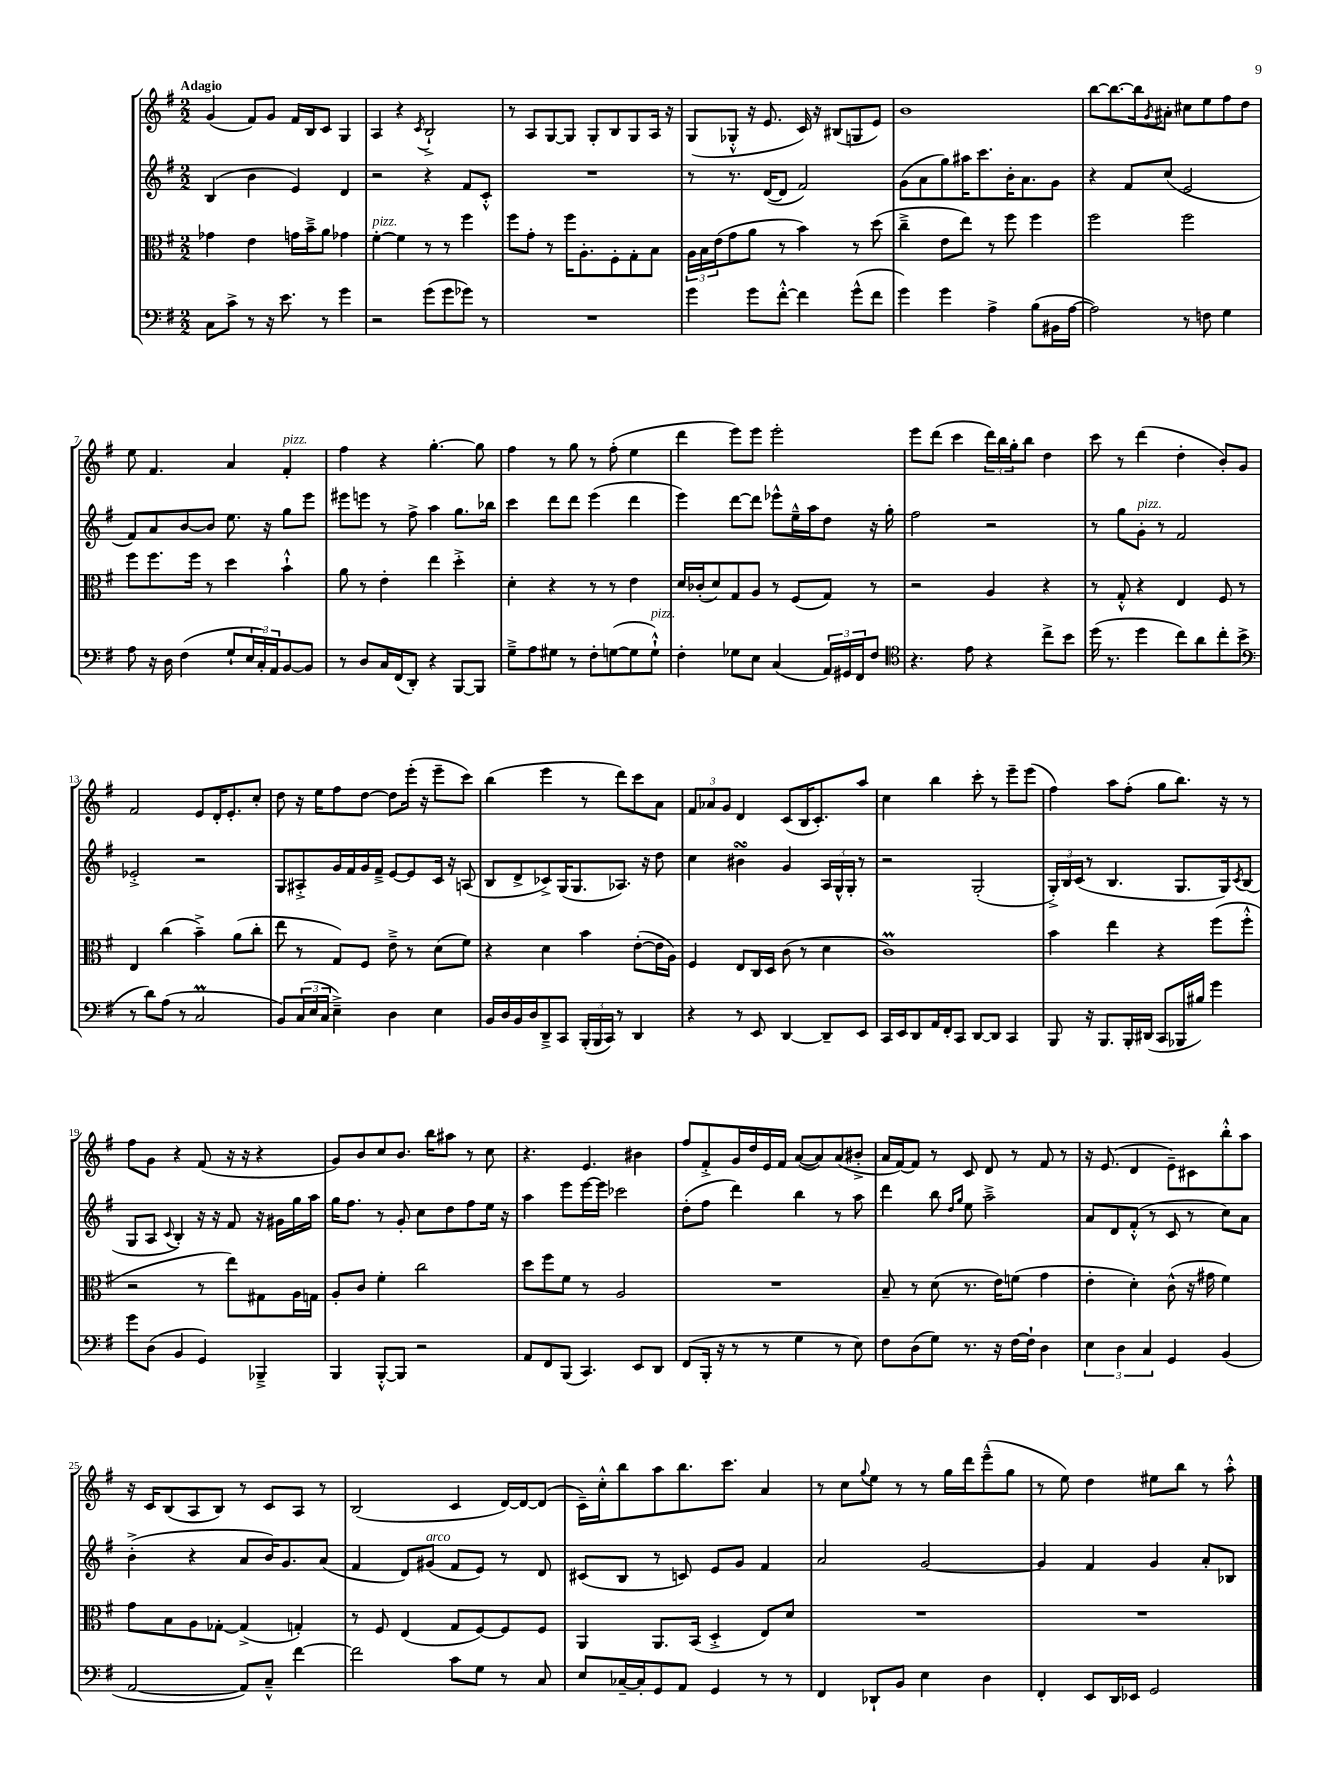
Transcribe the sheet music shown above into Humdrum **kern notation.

**kern	**kern	**kern	**kern
*staff4	*staff3	*staff2	*staff1
*clefF4	*clefC3	*clefG2	*clefG2
*k[f#]	*k[f#]	*k[f#]	*k[f#]
*M2/2	*M2/2	*M2/2	*M2/2
8C	4g-	(4B	(4g
8c^	.	.	.
8r	4e	4b	8f#)
16r	.	.	8g
8.e	.	.	.
.	16g	4e)	16f#
.	16b~^	.	16B
8r	8a	.	8c
4g	4g-	4d	4G
=	=	=	=
2r	[4f#'	2r	4A
.	4f#]	.	4r
.	.	.	8qc
(8g	8r	4r	2B`^
8g	8r	.	.
8g-)	4ff#	8f#	.
8r	.	8c'^^	.
=	=	=	=
1r	8ff#	1r	8r
.	8g'	.	8A
.	8r	.	[8G
.	16ff#	.	8G]
.	8.A'	.	.
.	.	.	8G'
.	8F#'	.	8B
.	8G'	.	8G
.	8B	.	16A
.	.	.	16r
=	=	=	=
4g	24A	8r	(8G
.	24B	.	.
.	(24e	.	.
.	8g	8.r	8G-'^^
8g	8a	.	16r
.	.	([16d	8.e
[8f#'^^	8r	8d]	.
4f#]	4b)	2f#)	16c)
.	.	.	16r
.	.	.	(8B#
(8g^^	8r	.	8G
8f#	(8dd	.	8e)
=	=	=	=
4g)	4cc~^	(8g	1b
.	.	8a	.
4g	8e	8gg)	.
.	8ee)	16aa#	.
.	.	8.ccc	.
4A^	8r	.	.
.	8ff#	16b'	.
.	.	8.a	.
(8B	4ff#	.	.
16BB#	.	8g	.
[16A	.	.	.
=	=	=	=
2A])	2ff#	4r	[8bb
.	.	.	8.bb_
.	.	8f#	.
.	.	.	16bb]
.	.	.	8qg
.	.	(8cc	8a#'
8r	2ff#	2e	8cc#
8F	.	.	8ee
4G	.	.	8ff#
.	.	.	8dd
=	=	=	=
8A	8ff#	8f#)	8ee
16r	8.ff#	8a	4.f#
16D	.	.	.
(4F#	.	[8b	.
.	16ff#	.	.
.	8r	8b]	.
8G`	4dd	8.ee	4a
24E	.	.	.
24C')	.	.	.
.	.	16r	.
24AA	.	.	.
[8BB	4b`^^	8gg	4f#'
8BB]	.	8eee	.
=	=	=	=
8r	8a	8eee#	4ff#
8D	8r	8eee	.
16C	4e'	8r	4r
(16FF#	.	.	.
8DD')	.	8ff#^	.
4r	4ee	4aa	[4.gg'
[8BBB	4dd'^	8.gg	.
8BBB]	.	.	8gg]
.	.	16bb-	.
=	=	=	=
8G~^	4d'	4ccc	4ff#
8A	.	.	.
8G#	4r	8ddd	8r
8r	.	8ddd	8gg
8F#'	8r	(4eee	8r
([8G	8r	.	(8ff#'
8G]	4e	4ddd	4ee
8G`^^)	.	.	.
=	=	=	=
4F#'	16d	4eee)	4ddd
.	(16c-'	.	.
.	8d)	.	.
8G-	8G	[8ddd	8eee)
8E	8A	8ddd]	8eee
(4C	8r	8eee-^^	2eee'
.	(8F#	16ee~^^	.
.	.	16aa	.
24AA)	8G)	8dd	.
24GG#	.	.	.
24FF#	.	.	.
8F#	8r	16r	.
.	.	16gg'	.
=	=	=	=
*clefC4	*	*	*
4.r	2r	2ff#	8eee
.	.	.	(8ddd
.	.	.	4ccc
8e	.	.	.
4r	4A	2r	24ddd)
.	.	.	24bb
.	.	.	24gg'
.	.	.	8bb
8cc^	4r	.	4dd
8b	.	.	.
=	=	=	=
(16dd	8r	8r	8ccc
8.r	.	.	.
.	8G'^^	8gg	8r
4dd	4r	8g'	(4ddd
.	.	8r	.
8cc)	4E	2f#	4dd'
8a	.	.	.
8cc'	8F#	.	8b')
(8b^	8r	.	8g
=	=	=	=
*clefF4	*	*	*
8r	4E	2e-'^	2f#
8d)	.	.	.
(8A	(4cc	.	.
8r	.	.	.
2C	4b~^)	2r	8e
.	.	.	16d'
.	.	.	8.e'
.	(8a	.	.
.	8cc'	.	8cc'
=	=	=	=
8BB)	8ee	8G	8dd
(24C	8r	8A#'^	16r
24E	.	.	.
.	.	.	16ee
24C	.	.	.
4E~^)	8G)	16g	8ff#
.	.	16f#	.
.	8F#	16g	[8dd
.	.	16f#~^	.
4D	8e~^	[8e	8dd]
.	8r	8e]	(16eee'
.	.	.	16r
4E	(8d	16c	8eee~
.	.	16r	.
.	8f#)	(8A	8ccc)
=	=	=	=
16BB	4r	8B	(4bb
16D	.	.	.
16BB	.	8d^	.
16D	.	.	.
8DD~^	4d	8c-^)	4eee
8CC	.	(16G	.
.	.	8.G	.
(24BBB'	4b	.	8r
24BBB	.	.	.
24CC)	.	.	.
8r	.	8.A-)	8ddd)
4DD	([8e'	.	8ccc
.	.	16r	.
.	16e]	8dd	8a
.	16A)	.	.
=	=	=	=
4r	4F#	4cc	12f#
.	.	.	12a-
.	.	.	12g
8r	8E	4b#	4d
8EE	16C	.	.
.	16D	.	.
[4DD	(8c	4g	(8c
.	8r	.	16B
.	.	.	8.c')
8DD~]	4d	24A	.
.	.	24G^^	.
.	.	24G'	.
8EE	.	8r	8aa
=	=	=	=
16CC	1c)	2r	4cc
16EE	.	.	.
8DD	.	.	.
16AA	.	.	4bb
16FF#'	.	.	.
8CC	.	.	.
[8DD	.	(2G'	8ccc'
8DD]	.	.	8r
4CC	.	.	8eee~
.	.	.	(8eee
=	=	=	=
8BBB	4b	24G'^)	4ff#)
.	.	24B	.
.	.	(24c	.
16r	.	8r	.
8.BBB	.	.	.
.	4ee	4.B	8aa
16BBB'	.	.	(8ff#'
(16DD#	.	.	.
8CC	4r	.	8gg
16BBB-	.	8.G	8.bb)
16B#)	.	.	.
4g	(8ff#	.	.
.	.	16G)	16r
.	.	8qc	.
.	8ff#'^^	(8B	8r
=	=	=	=
8g	2r	8G	8ff#
(8D	.	8A	8g
.	.	8qqc	.
4BB	.	4B')	4r
4GG)	8r	16r	(8f#
.	.	16r	.
.	8ee)	8f#	16r
.	.	.	16r
4BBB-~^	8G#	16r	4r
.	.	16g#	.
.	16A	16gg	.
.	16G	16aa	.
=	=	=	=
4BBB	8A'	16gg	8g)
.	.	8.ff#	.
.	8c	.	8b
[8BBB'^^	4f#'	8r	8cc
8BBB]	.	8g'	8.b
2r	2cc	8cc	.
.	.	.	16bb
.	.	8dd	8aa#
.	.	8ff#	8r
.	.	16ee	8cc
.	.	16r	.
=	=	=	=
8AA	8dd	4aa	4.r
8FF#	8ff#	.	.
(8BBB	8f#	8eee	.
4.CC)	8r	[16eee	4.e
.	.	16eee]	.
.	2A	2ccc-	.
8EE	.	.	4b#
8DD	.	.	.
=	=	=	=
(8FF#	1r	(8dd'	8ff#
16BBB'	.	8ff#	8f#'^
16r	.	.	.
8r	.	4ddd)	16g
.	.	.	16dd
8r	.	.	16e
.	.	.	16f#
4G	.	4bb	([8a
.	.	.	8a])
8r	.	8r	(8a
8E)	.	8aa	8b#'^
=	=	=	=
8F#	8B~	4ddd	16a
.	.	.	[16f#)
(8D	8r	.	8f#]
8G)	(8d	8bb	8r
.	.	16qqdd	.
.	.	16qqgg	.
8.r	8.r	8ee	8c
.	.	2aa~^	8d
16r	16e)	.	.
[16F#	(8f	.	8r
16F#`]	.	.	.
4D	4g	.	8f#
.	.	.	8r
=	=	=	=
6E	4e'	8a	16r
.	.	.	(8.e
.	.	8d	.
6D	.	.	.
.	4d')	(8f#'^^	4d
6C	.	.	.
.	.	8r	.
4GG	(8c^^	8c	8e~)
.	16r	8r	8c#
.	16g#	.	.
(4BB	4f#)	8cc)	8bb'^^
.	.	8a	8aa
=	=	=	=
[2AA	8g	(4b'^	16r
.	.	.	16c
.	8B	.	(8B
.	8A	4r	8A
.	[8G-'	.	8B)
8AA])	(4G-^]	8a	8r
8C~^^	.	16b)	8c
.	.	8.g	.
[4f#	4G')	.	8A
.	.	(8a	8r
=	=	=	=
2f#]	8r	4f#	(2B
.	8F#	.	.
.	(4E	8d)	.
.	.	(8g#	.
8c	8G	8f#	4c
8G	[8F#)	8e)	.
8r	8F#]	8r	[16d)
.	.	.	16d_
8C	8F#	8d	(8d]
=	=	=	=
8E	4AA	(8c#	16c~)
.	.	.	16cc'^^
[16C-~	.	8B	8bb
16C-']	.	.	.
8GG	8.AA	8r	8aa
8AA	.	8c)	8.bb
.	(16BB	.	.
4GG	4D'^	8e	.
.	.	.	8.ccc
.	.	8g	.
8r	8E)	4f#	4a
8r	8d	.	.
=	=	=	=
4FF#	1r	2a	8r
.	.	.	8cc
.	.	.	8qqgg
8DD-`	.	.	8ee
8BB	.	.	8r
4E	.	[2g	8r
.	.	.	16gg
.	.	.	16ddd
4D	.	.	(8eee~^^
.	.	.	8gg
=	=	=	=
4FF#'	1r	4g]	8r
.	.	.	8ee)
8EE	.	4f#	4dd
16DD	.	.	.
16EE-	.	.	.
2GG	.	4g	8ee#
.	.	.	8bb
.	.	8a'	8r
.	.	8B-	8aa'^^
==	==	==	==
*-	*-	*-	*-
